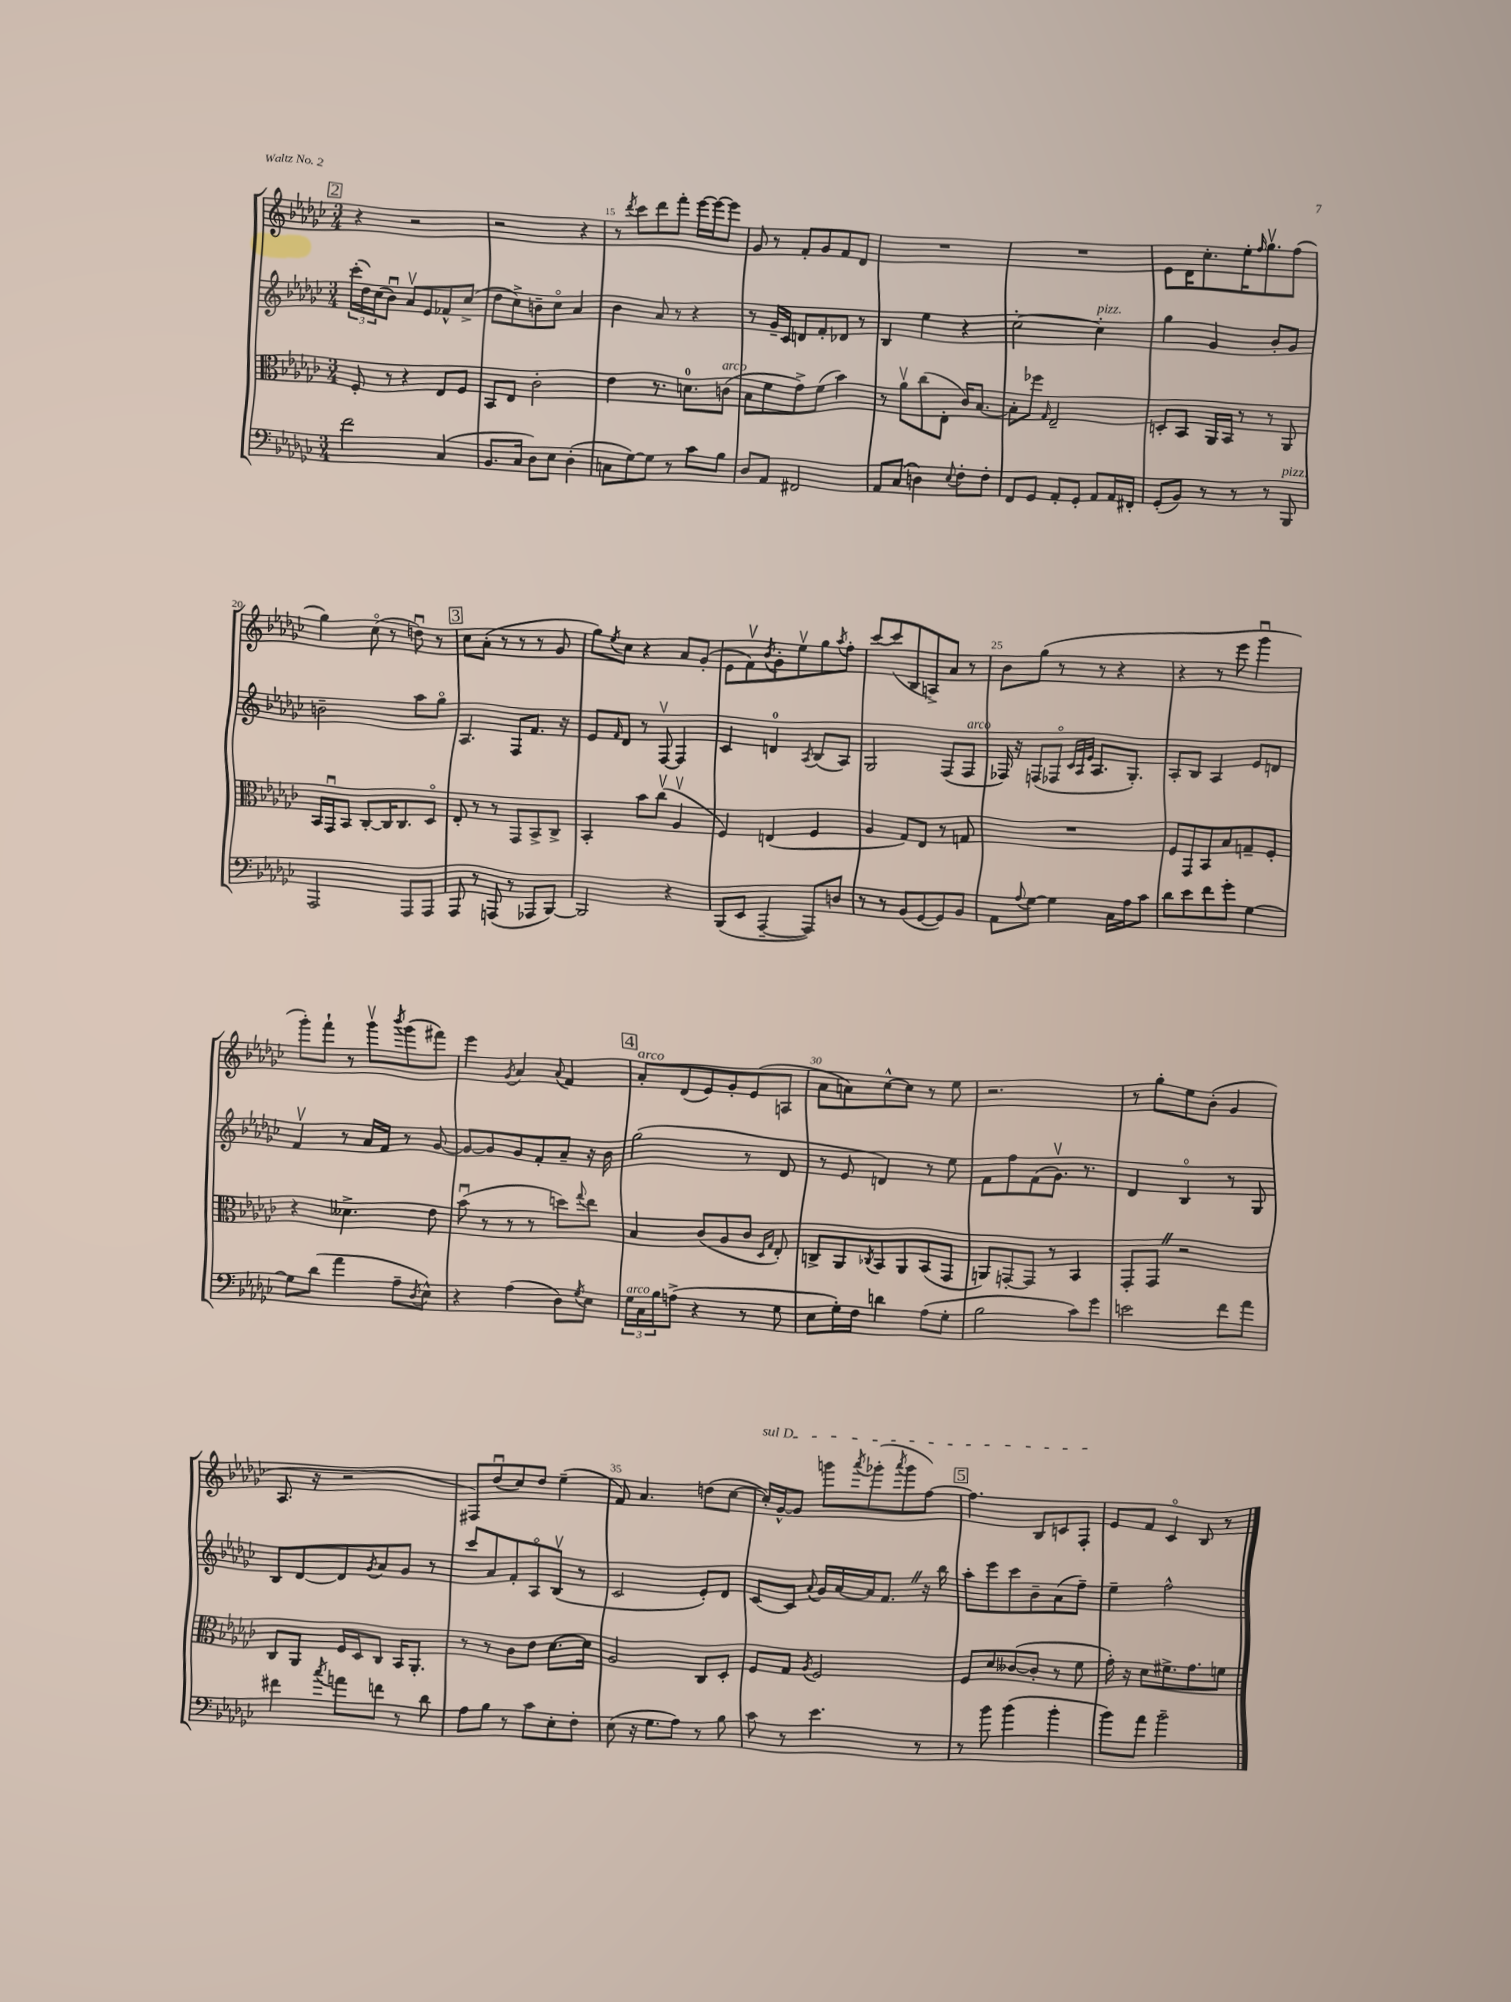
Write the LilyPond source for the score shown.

<<
\new StaffGroup <<
\new Staff = "s0" {
    \clef treble \key ges \major \numericTimeSignature \time 3/4
    \mark \markup { \box "2" } r4 r2 |
    r2 r4 |
    r8 \acciaccatura { des'''8 } ces'''8 des'''8 f'''8-. ees'''16~ ees'''16~ ees'''8 |
    ges'8 r8 f'8-. ges'8 f'8 des'8 |
    R2. |
    R2. |
    ees'8 des'16 ces''8.-. ees''16-. \grace { f''16 } ges''8.\upbow f''8( |
    ges''4) ces''8\flageolet( r8 d''8\downbow) r8 |
    \mark \markup { \box "3" } ces''8 aes'8-.( r8 r8 r8 ges'8 |
    ges''8) \acciaccatura { ees''8 } ces''8 r4 aes'8 ges'8-.( |
    ees'8 f'8\upbow) \acciaccatura { bes'8 } ges'8-. ees''8\upbow ges''8 \acciaccatura { aes''8 } f''8-. |
    ces'''8~ ces'''8( bes8 a8->) aes'8 r8 |
    bes'8 ges''8( r8 r8 r4 |
    r4 r8 ees'''8 ges'''4\downbow |
    ges'''8-.) f'''8-! r8 ges'''8\upbow \acciaccatura { bes'''8 } ges'''8( fis'''8) |
    ees'''4 \acciaccatura { ges'8 } aes'4 \appoggiatura { aes'8 } f'4 |
    \mark \markup { \box "4" } aes'8-.^\markup { \italic "arco" } des'8( ees'8) ges'8-. ees'8( a8 |
    aes'8 a'8) ces''8~-^ ces''8 r8 ees''8 |
    r2. |
    r8 ges''8-. ees''8 bes'8-.( ges'4 |
    aes8. r16 r2 |
    fis8) des''8\downbow( ces''8) des''8 ees''4--( |
    f'8) aes'4. d''8( ces''8~ |
    \once \override TextSpanner.bound-details.left.text = \markup { \italic "sul D" } ces''16-.\startTextSpan) ges'16~-^ ges'8 g'''8 \acciaccatura { aes'''8 } ges'''8-.( \acciaccatura { aes'''8 } ges'''8 f''8~) |
    \mark \markup { \box "5" } f''4. bes8 c'8 f8-.\stopTextSpan |
    ees'8 f'8 ces'4\flageolet bes8 r8 \bar "|." |
}
\new Staff = "s1" {
    \clef treble \key ges \major \numericTimeSignature \time 3/4
    \mark \markup { \box "2" } \tuplet 3/2 { ces'''16-.( des''16) ces''16( } bes'8\downbow) aes'8\upbow ees'8 fes'8-^ ces''8->( |
    des''8 ces''8->) b'8-- ces''8\flageolet aes'4 |
    bes'4 aes'8 r8 r4 |
    r8 ges'16-- ces'16 d'8 f'8-. des'8 r8 |
    bes4 ees''4 r4 |
    ces''2~-. ces''4-.^\markup { \italic "pizz." } |
    ges''4 ges'4 bes'8-. ges'8 |
    b'2-- aes''8 ges''8\flageolet |
    \mark \markup { \box "3" } aes4. f8 f'8. r16 |
    ees'8 \grace { f'16 } des'8 r8 f8~\upbow f4 |
    ces'4 d'4-0 \acciaccatura { aes8 } bes8( aes8) |
    ges2 f8( f8^\markup { \italic "arco" } |
    fes16) r16 f8( fes8\flageolet \grace { ces'32 aes32 ees'32 } aes8. ges8.-.) |
    aes8-. bes8 aes4 ees'8 d'8 |
    f'4\upbow r8 aes'16 f'16 r8 ges'8~ |
    ges'8~ ges'8 ges'8 f'8-. aes'8-- r16 bes'16 |
    \mark \markup { \box "4" } ges''2( r8 des'8 |
    r8 ees'8 d'4) r8 ees''8 |
    f'8 f''8 f'8( ges'8.\upbow) r8. |
    des'4 bes4\flageolet r8 ges8 |
    bes8 des'8~ des'8 \acciaccatura { ges'8 } aes'8 ges'8 r8 |
    ces'''8 aes'8 f'8-. aes8\flageolet bes8\upbow( r8 |
    ces'2 ees'8-.) des'8 |
    ces'8~ ces'8 \appoggiatura { aes'8 } ges'16 aes'16~ aes'16 f'8. \once \override BreathingSign.text = \markup { \musicglyph "scripts.caesura.straight" } \breathe r16 bes''16 |
    \mark \markup { \box "5" } aes''8-. ees'''8 ces'''8 bes'8-- aes'8( f''8--) |
    ees''4-- f''2-^ \bar "|." |
}
\new Staff = "s2" {
    \clef alto \key ges \major \numericTimeSignature \time 3/4
    \mark \markup { \box "2" } f8-. r8 r4 ees8 f8 |
    bes,8 ees8 ces'2-. |
    ees'4 r8. d'8.-0 c'8^\markup { \italic "arco" }( |
    bes8 f'8 ges'8->) f'8( bes'4) |
    r8 aes'8\upbow ces''8( ees8-. ces'16) bes8.~ |
    bes8-. fes''8 \grace { ges16 } ees2-- |
    d8-. bes,8 aes,16 bes,16 r8 r8 aes,8 |
    bes,16 ges,16\downbow bes,8 ces8~-. ces16 ces8. des8\flageolet |
    \mark \markup { \box "3" } ees8-. r8 r8 ges,8 bes,8-> ces8-> |
    bes,4-. bes'8 ces''8\upbow( aes4\upbow |
    f4) e4( f4 |
    aes4 ges8) ees8 r8 g8 |
    R2. |
    f8 ges,8 bes,8 bes8 g8-- f8-. |
    r4 deses'4.-> ees'8 |
    bes'8\downbow( r8 r8 r8 d''8) \appoggiatura { ges''8 } ees''8 |
    \mark \markup { \box "4" } bes4 ces'8( aes8 ces'8 \grace { des16 ges16 } ees8-.) |
    c8-> aes,8 \acciaccatura { ces8 } bes,8 aes,8 bes,8( ges,8 |
    a,8) g,8~-. g,8 r8 bes,4 |
    ges,8-. ges,8 \once \override BreathingSign.text = \markup { \musicglyph "scripts.caesura.straight" } \breathe r2 |
    ces8 aes,8 f16 des16 ces8 bes,16 aes,8.-. |
    r8 r8 ces'8 ees'8 des'8.~ des'16 |
    aes2 ces8 des8-. |
    f8 ges8 \acciaccatura { aes8 } f2 |
    \mark \markup { \box "5" } f8 des'8 ceses'8~( ceses'8-. r8 f'8 |
    ges'16-.) r16 des'8 fis'8.-> ges'8. f'8 \bar "|." |
}
\new Staff = "s3" {
    \clef bass \key ges \major \numericTimeSignature \time 3/4
    \mark \markup { \box "2" } f'2 ces4( |
    bes,8. ces16 des8) ees8 des4-.( |
    c8 ges8~) ges8 r8 ces'8 bes8 |
    des8 aes,8 fis,2 |
    aes,8 ces8( d4) \appoggiatura { ees8 } f8-. f8-. |
    f,8 ges,8 aes,8-. ges,8-. aes,8 aes,16 fis,16-. |
    ges,8-.( bes,8) r8 r8 r8 bes,,8^\markup { \italic "pizz." } |
    aes,,2 aes,,8 aes,,8 |
    \mark \markup { \box "3" } aes,,8 r8 a,,8( r8 aes,,8 bes,,8~) |
    bes,,2 r4 |
    bes,,8( ees,8 aes,,4~-- aes,,8) d8 |
    r8 r8 bes,8( ges,8~ ges,8) bes,8 |
    aes,8 \appoggiatura { aes8 } ges8~ ges4 ces16 aes16 ces'8 |
    des'8 ees'8 f'8 ges'8-. ges4~ |
    ges8 des'8( aes'4 aes8-- \acciaccatura { des8 } ees8-^) |
    r4 aes4( des8) \acciaccatura { ges8 } ees8 |
    \mark \markup { \box "4" } \tuplet 3/2 { ges16^\markup { \italic "arco" } ces16 bes16 } a8->( r4 r8 ges8 |
    ees8 ges16-.) f16 d'4 aes8( ges8-. |
    bes2 ces'8) ges'8 |
    e'2 f'8 aes'8 |
    fis'4 \acciaccatura { ces''8 } a'8 f'8 r8 des'8 |
    aes8 bes8 r8 ces'8 ees8-. f8-. |
    ees8( r16 ges8. aes8) r8 bes8 |
    ces'8 r8 ees'4. r8 |
    \mark \markup { \box "5" } r8 bes'8 bes'4( bes'4-. |
    bes'8) aes'8 bes'2-- \bar "|." |
}
>>
>>
\layout { \context { \Score currentBarNumber = #13 \override BarNumber.break-visibility = ##(#f #t #t) barNumberVisibility = #(every-nth-bar-number-visible 5) } }
